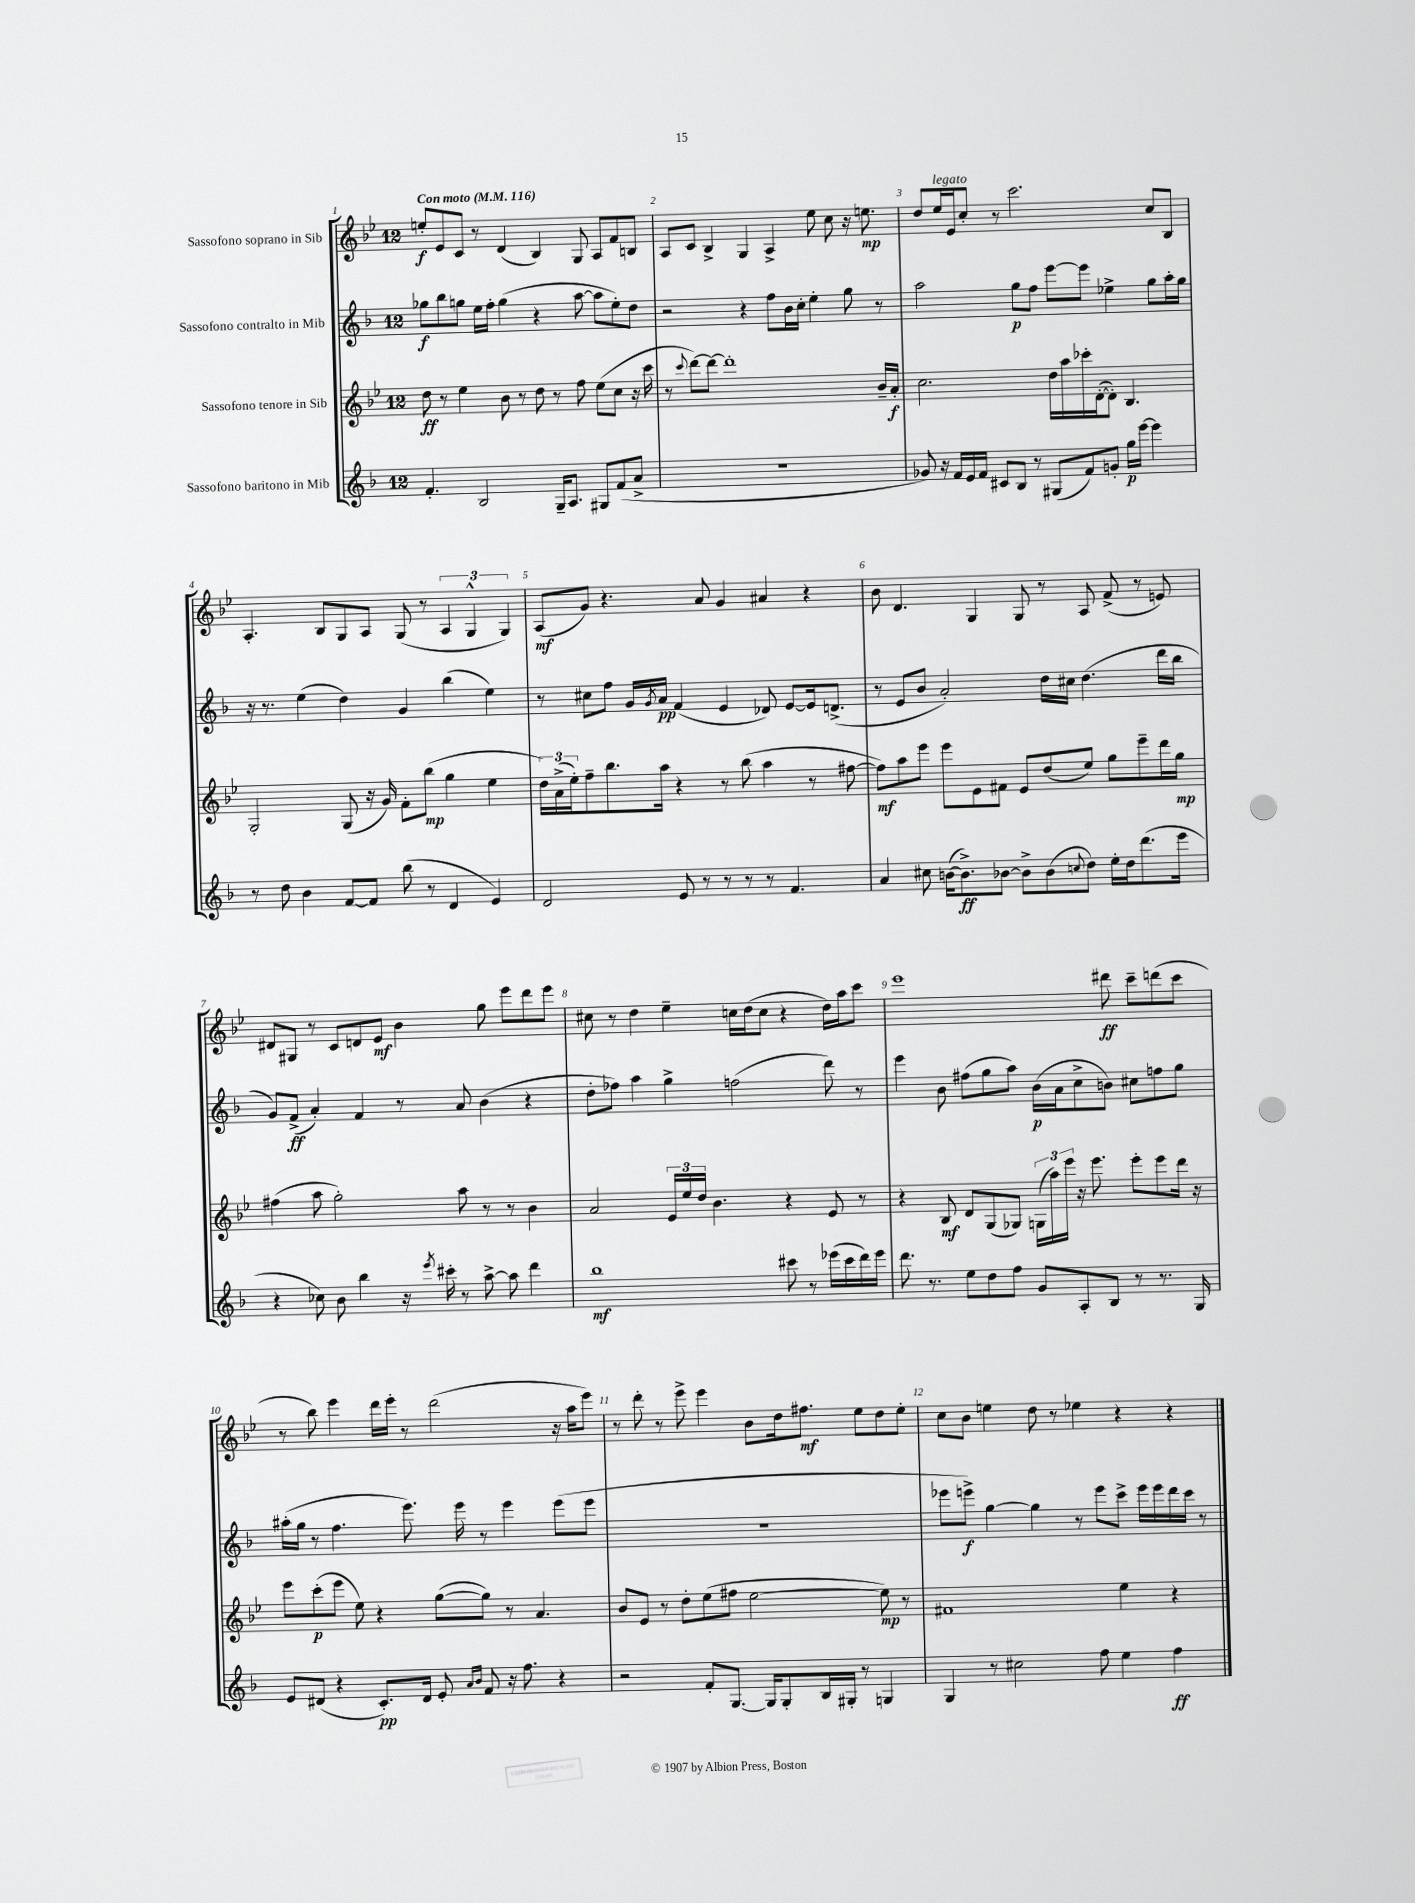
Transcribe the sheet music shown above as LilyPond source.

<<
\new StaffGroup <<
\new Staff = "s0" \with { instrumentName = "Sassofono soprano in Sib" } {
    \clef treble \key bes \major \once \override Staff.TimeSignature.style = #'single-digit \time 12/8 \tempo "Con moto" 4 = 116
    e''8-.\f ees'8 c'8 r8 d'4( bes4) g8 a8 f'8 b8 |
    a8 c'8 bes4-> g4 a4-> ees''8 c''8 r16 e''8.\mp |
    d''8 ees''16^\markup { \italic "legato" } ees'16 c''8-. r8 c'''2. c''8 bes8 |
    a4.-. bes8 g8 a8 g8( r8 \tuplet 3/2 { a4 g4-^ g4) } |
    a8\mf( g'8) r4. a'8 g'4 ais'4 r4 |
    bes'8 d'4. g4 g8 r8 a8 f'8->( r8 e'8) |
    dis'8 gis8 r8 c'8 d'8 ees'8\mf bes'4 g''8 ees'''8 d'''8 ees'''8 |
    cis''8 r8 d''4 ees''4-- c''16 d''16( c''8 r4 d''16) a''16 c'''8 |
    ees'''1 dis'''8\ff c'''8-- d'''8( c'''8 |
    r8 bes''8) ees'''4 d'''16 ees'''16-. r8 d'''2( r16 a''16 ees'''8) |
    r8 d'''8-. r8 ees'''8-> ees'''4 bes'8 d''16 fis''8.\mf ees''8 d''8 ees''8-. |
    c''8 bes'8 e''4 d''8 r8 ees''4 r4 r4 \bar "|." |
}
\new Staff = "s1" \with { instrumentName = "Sassofono contralto in Mib" } {
    \clef treble \key f \major \once \override Staff.TimeSignature.style = #'single-digit \time 12/8
    ges''8\f bes''8 g''8 e''16 f''16-. g''4( r4 a''8~ a''8 e''8-.) d''8 |
    r2 r4 f''8 bes'16 c''16-. e''4-. g''8 r8 |
    a''2 g''8\p f''8 e'''8~ e'''8 ees''4-> g''8 a''16-. g''16 |
    r16 r8. e''4( d''4) g'4 bes''4( e''4) |
    r8 cis''8 f''8 g'16 \acciaccatura { g'8 } a'16\pp f'4( e'4 des'8) e'8~ e'16 d'8.->( |
    r8 e'8 bes'8 a'2-.) d''16 cis''16 d''4.( d'''16 bes''16 |
    g'8) f'8->\ff( a'4-.) f'4 r8 a'8 bes'4( r4 |
    d''8-. fes''8) a''4 g''4-> f''2( d'''8) r8 |
    e'''4 bes'8 fis''8( g''8 a''8) bes'16\p( a'16 c''8-> b'8) cis''8 f''8 g''8 |
    ais''16-.( g''16 r8 f''4. e'''8.) e'''16 r8 e'''4 e'''8( e'''8 |
    R1. |
    ees'''8 e'''8->\f) g''4~ g''4 r8 e'''8 c'''8-> e'''16 e'''16 d'''16 c'''16 r8 \bar "|." |
}
\new Staff = "s2" \with { instrumentName = "Sassofono tenore in Sib" } {
    \clef treble \key bes \major \once \override Staff.TimeSignature.style = #'single-digit \time 12/8
    d''8\ff r8 ees''4 bes'8 r8 d''8 r8 f''8 ees''8( c''8 r16 c'''16 |
    r8 \appoggiatura { c'''8 } d'''8~) d'''8~ d'''1-. bes'16-- a'16-.\f |
    c''2. d''16 a''16 ces'''16-. d'16~-.( d'8-.) bes4. |
    g2-. g8( r16 g'16) f'8-. bes''8\mp( g''4 ees''4 |
    \tuplet 3/2 { d''16) a'16->( ees''16-.) } f''8-- bes''8. a''16 r4 r8 bes''8( a''4 r8 fis''8~ |
    fis''8\mf) a''8 ees'''8 ees'''8 ees'8 fis'8 ees'8 d''8( ees''8) g''8 ees'''8-- d'''16 g''16\mp |
    fis''4( a''8 g''2-.) a''8 r8 r8 bes'4 |
    a'2 \tuplet 3/2 { ees'16 ees''16 d''16 } bes'4. r4 ees'8 r8 |
    r4 bes8\mf d'8 g8( ges8) \tuplet 3/2 { g16( a''16) ees'''16 } r16 ees'''8. ees'''8-. ees'''8 d'''16 r16 |
    ees'''8 c'''8-.\p( ees'''8 ees''8) r4 g''8~( g''8) r8 a'4. |
    bes'8 ees'8 r8 d''8-. ees''8( fis''8 ees''2~ ees''8\mp) r8 |
    fis'1 ees''4 r4 \bar "|." |
}
\new Staff = "s3" \with { instrumentName = "Sassofono baritono in Mib" } {
    \clef treble \key f \major \once \override Staff.TimeSignature.style = #'single-digit \time 12/8
    f'4.-. bes2 g16-- a8. gis8 f'8( a'8-> |
    R1. |
    ges'8) r16 f'16 e'16 f'16 cis'8 bes8 r8 gis8( f'8) g'8-. g''16\p e'''16~ e'''4 |
    r8 d''8 bes'4 f'8~ f'8 bes''8( r8 d'4 e'4) |
    d'2 e'8 r8 r8 r8 r8 f'4. |
    a'4 cis''8 b'16~( b'8.->\ff) bes'8~ bes'8-> bes'8( \appoggiatura { c''8 } d''8) e''16-. d''16 d'''8.( e'''16 |
    r4 ces''8) bes'8 bes''4 r16 \acciaccatura { e'''8 } cis'''16-. r8 a''8~-> a''8 d'''4 |
    bes''1\mf cis'''8 r8 ees'''16( cis'''16 d'''16) ees'''16 |
    d'''8. r8. e''8 d''8 f''8 g'8 a8-. bes8 r8 r8. g16 |
    e'8 dis'8( r4 c'8.-.\pp) dis'16 e'8-. \grace { a'16 bes'16 } f'8 r16 f''8. r4 |
    r2 f'8-. g8.~ g16 g8-. bes16 gis16-. r8 g4 |
    g4 r8 cis''2 f''8 e''4 f''4\ff \bar "|." |
}
>>
>>
\layout { \context { \Score \override BarNumber.break-visibility = ##(#f #t #t) barNumberVisibility = #all-bar-numbers-visible } }
